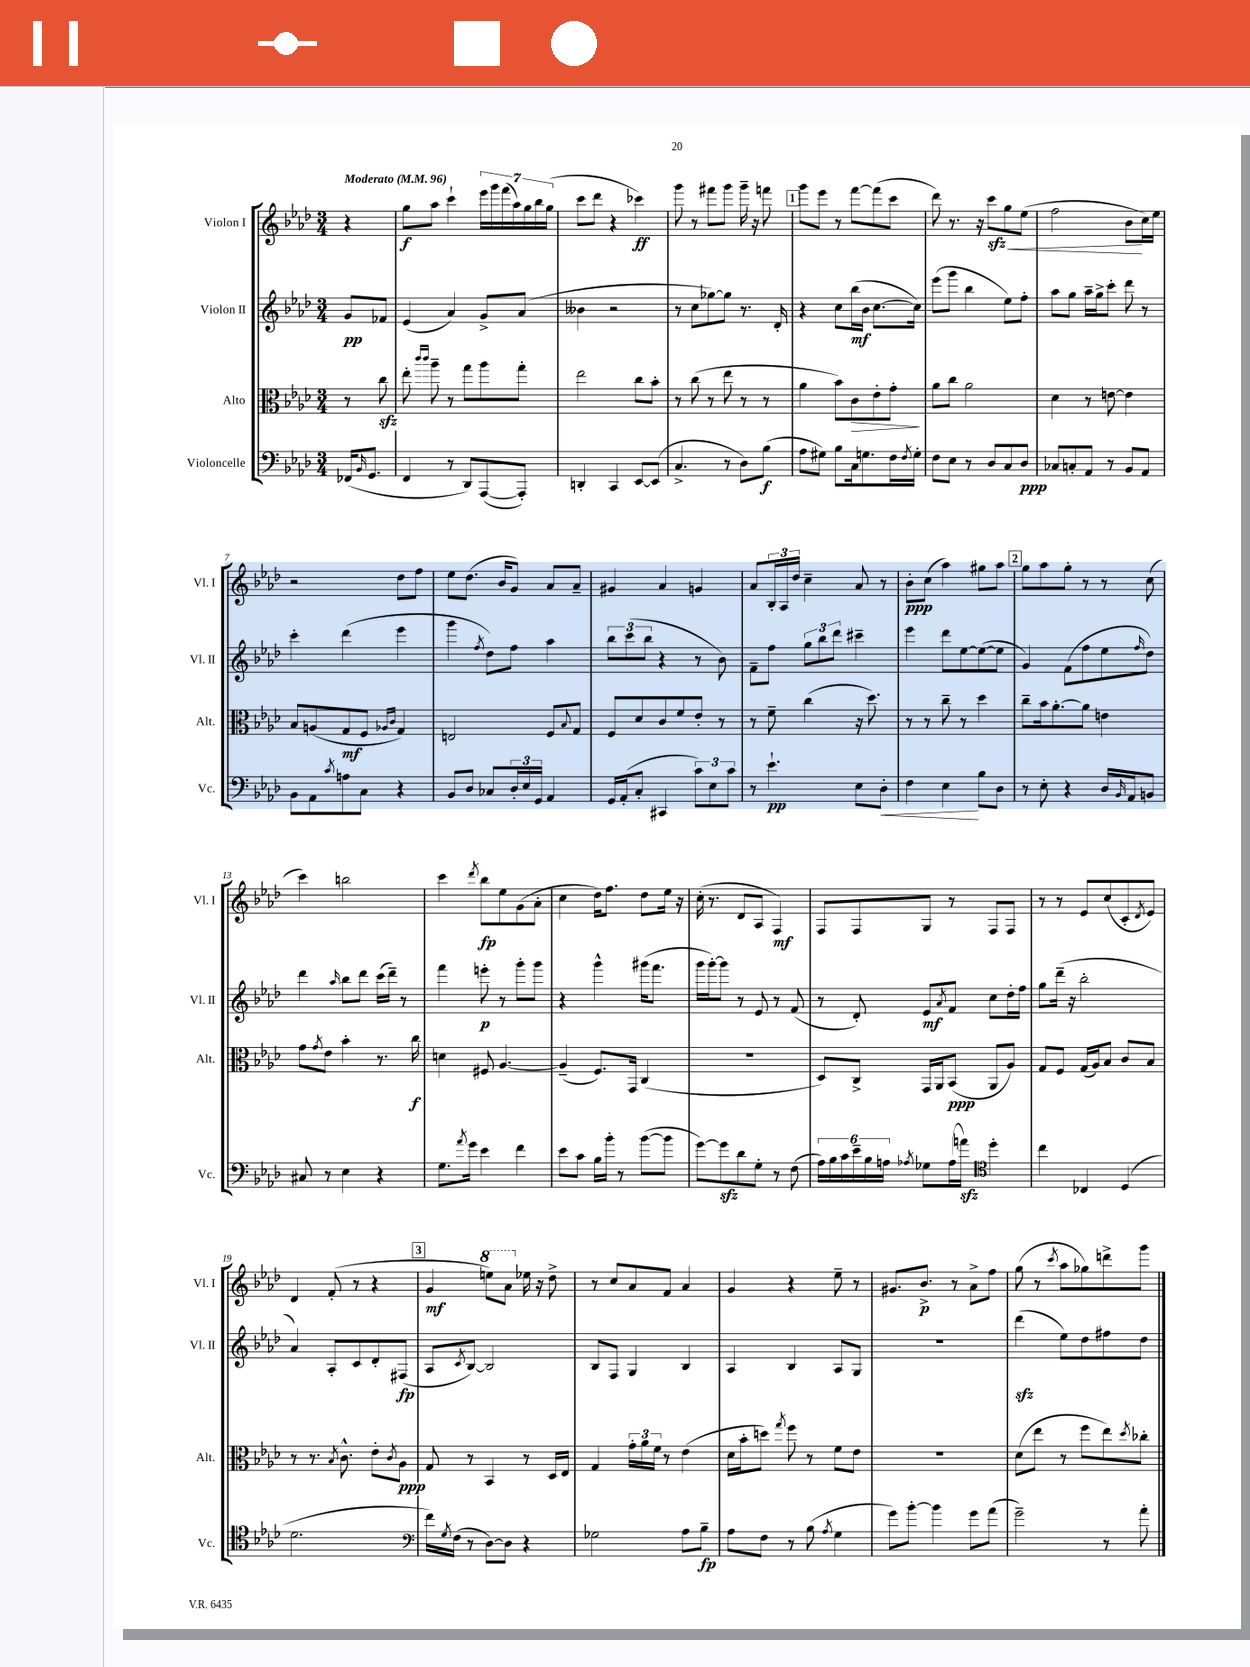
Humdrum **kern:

**kern	**kern	**kern	**kern
*staff4	*staff3	*staff2	*staff1
*clefF4	*clefC3	*clefG2	*clefG2
*k[b-e-a-d-]	*k[b-e-a-d-]	*k[b-e-a-d-]	*k[b-e-a-d-]
*M3/4	*M3/4	*M3/4	*M3/4
*MM96	*MM96	*MM96	*MM96
(16FF-/LK	8r	8g/L	4r
16qqBB-/	.	.	.
8.GG/J	.	.	.
.	8cc\	8f-/J	.
=	=	=	=
4FF/	8ee-'\	(4e-/	8gg\L
.	16qqccc/LL	.	.
.	16qqccc/JJ	.	.
.	8aa-~\	.	8aa-\J
8r	8r	4a-/)	4ccc`\
8DD-/L)	8gg\L	.	.
([8AAA-/	8aa-\	8g^/L	28eee-\LL
.	.	.	28ggg\
.	.	.	(28fff\
.	.	.	28aa-\)
8AAA-'/]J)	8gg'\J	(8a-/J	.
.	.	.	28gg\
.	.	.	28bb-\
.	.	.	(28gg\JJ
=	=	=	=
4DD'/	2ee-\	4b--\	8ccc\L
.	.	.	8ddd-\J
4CC/	.	2r	4r
[8EE-/L	8cc\L	.	4ccc-\)
(8EE-/]J	8b-'\J	.	.
=	=	=	=
4.C^/	8r	8r	8ggg\
.	(8cc\	8cc\L	8r
.	8r	[8gg-\)	8fff#\L
8r	8ee-\	8gg-\]J	8ggg\J
8D-\L)	8r	8.r	16ggg~\
.	.	.	16r
(8B-\J	8r	.	8fff\
.	.	16d-'/	.
=	=	=	=
8A-\L	4a-\	4r	8ggg\L
8G#\J)	.	.	8eee-\J
8B-\L	8b-\L)	8cc\L	8r
16C\k	8c\	(16bb-\L	[8fff\L
8.G\	.	16b-\JJ	.
.	8e-'\	[8.cc\L	(8fff\]
16F\L	8g'\J	.	8ccc\J
8qF/	.	.	.
16G'\JJ	.	16cc\]Jk)	.
=	=	=	=
8F\L	8a-\L	(8eee-\L	8ddd-\)
8E-\J	8cc\J	8ggg\J	8.r
8r	2a-\	4bb-\	.
.	.	.	16r
8D-/L	.	.	8ccc\L
8C/	.	8ee-\L)	8gg\
8D-/J	.	8ff'\J	(8ee-\J
=	=	=	=
8C-/L	4d-\	8aa-\L	2ff\
8C'/	.	8gg\J	.
8AA-/J	8r	16aa-~\LL	.
.	.	16gg^\J	.
8r	[8e\	8ccc'\J	.
8BB-/L	4e\]	8ddd-\	8b-\L
8AA-/J	.	8r	16cc\L)
.	.	.	16ee-\JJ
=	=	=	=
8BB-\L	8B-/L	4ccc'\	2r
8AA-\	(8A/	.	.
8qc/	.	.	.
8A\	8G/	(4ddd-\	.
8C\J	8F/J	.	.
.	16qqA-/LL	.	.
.	16qqc/JJ	.	.
4r	4G/)	4eee-\	8dd-\L
.	.	.	8ff\J
=	=	=	=
8BB-/L	2E/	4ggg\	8ee-\L
8D-/J	.	.	(8.dd-\J
.	.	8qff/	.
8C-/L	.	8dd-\L)	.
.	.	.	16b-/LK
24D-'/L	.	8ff\J	8g/J)
24E-/	.	.	.
24GG/JJ	.	.	.
4AA-/	8F/L	4aa-\	8a-/L
.	8qqB-/	.	.
.	8G/J	.	8a-~/J
=	=	=	=
16GG/LL	8F/L	12bb-\L	4g#/
(16AA-'/J	.	.	.
.	.	(12ccc\	.
8C'/J	8d-/	.	.
.	.	12bb-\J	.
4CC#/	8c/	4r	4a-/
.	8f/	.	.
12c\L)	8e-'/J	8r	4g/
12E-\	.	.	.
.	8r	8b-\)	.
12c\J	.	.	.
=	=	=	=
8r	8r	8f~\L	8a-/L
4.e-`\	8f~\	8ff\J	24B-'/L
.	.	.	24A-/
.	.	.	24dd-/JJ
.	(4cc\	12gg\L	4cc~\
.	.	12bb-\	.
.	.	12ddd-\J	.
8E-\L	16r	4ccc#~\	8a-/
.	8.dd-\)	.	.
8D-'\J	.	.	8r
=	=	=	=
4F\	8r	4eee-\	8b-'\L
.	8r	.	(8cc\J
4E-\	8cc~\	8ddd-\L	4aa-\)
.	8r	[8ee-\	.
8B-\L	4dd-\	(8ee-\_	8gg#\L
8D-\J	.	8ee-\]J	8aa-\J
=	=	=	=
8r	8cc~\L	4g/)	8gg\L
8E-'\	16b-\k	.	8aa-\
.	[8.a-'\	.	.
4r	.	(8f\L	8gg'\J
.	8a-\]J	8ff\	8r
16D-/LL	4e\	8ee-\	8r
16qqBB-/	.	.	.
16AA-/J	.	.	.
.	.	16qqff/	.
8BB/J	.	8dd-\J)	(8cc\
=	=	=	=
8C#/	8g\L	4ddd-\	4ccc\)
.	8qg/	.	.
8r	8e-\J	.	.
.	.	16qqaa-/	.
4E-\	4b-'\	8bb-\L	2bb\
.	.	8ddd-\J	.
4r	8.r	(16ccc\LL	.
.	.	16ddd-~\JJ)	.
.	.	8r	.
.	16cc\	.	.
=	=	=	=
8.G\L	4d\	4fff\	4ccc\
8qa-/	.	.	.
16g\Jk	.	.	.
.	.	.	8qddd-/
4e-\	8F#/	8eee'\	8bb-\L
.	[4.A-/	8r	8ee-\
4f\	.	8ggg'\L	(8g\
.	.	8ggg\J	8a-'\J
=	=	=	=
8e-\L	(4A-~/]	4r	4cc\
8c\J	.	.	.
16B-\LL	8.F/L)	4ggg^^\	16dd-\LK)
16b-'\JJ	.	.	8.ff\J
8r	.	.	.
.	16GG/Jk	.	.
([8b-\L	(4C/	(16ggg#\LK	8dd-\L
.	.	8.fff\J	.
8b-\]J	.	.	16ee-\Jk
.	.	.	16r
=	=	=	=
[8g\L)	2.r	16ggg\LL	(16cc'\
.	.	[16ggg'\J)	8.r
8g\]	.	8ggg\]J	.
8d-\	.	8r	8d-/L
8G'\J	.	8e-/	8A-/J
8r	.	8r	4F/)
(8F\	.	(8f/	.
=	=	=	=
24A-\LL)	8D-/L)	8r	8F/L
24B-\	.	.	.
24c\	.	.	.
24e-~\	8C^/J	8d-'/)	8F/
24B-\	.	.	.
24A\JJ	.	.	.
8qA-/	.	.	.
8G-\L	16GG/LL	8e-/L	8G/J
.	16AA-/J	.	.
.	.	8qa-/	.
(16A-\L	(8BB-/J	8f/J	8r
16a\JJ)	.	.	.
*clefC4	*	*	*
4dd-'\	8AA-/L	8cc\L	8F/L
.	8A-/J)	16dd-'\L	8F/J
.	.	16ff\JJ	.
=	=	=	=
4cc\	8G/L	8gg\L	8r
.	8F/J	(16ddd-~\Jk	8r
.	.	16r	.
4C-/	(16G/LL	2bb-'\	8e-/L
.	16A-/J)	.	.
.	8B-/J	.	(8cc/
(4D-/	8c/L	.	8c'/
.	.	.	8qd-/
.	8B-/J	.	8e-/J)
=	=	=	=
2.d-\	8r	4a-/)	4d-/
.	8.r	.	.
.	.	8A-'/L	(8f'/
.	8qB-/	.	.
.	8.c^^\	.	.
.	.	8c/	8r
.	8e-'\L	8d-'/	4r
.	8qc/	.	.
.	8A-\J	(8F#/J	.
=	=	=	=
*clefF4	*	*	*
16f\LL)	8G/	8A-/L	4g/
8qG/	.	.	.
(16F\JJ	.	.	.
.	.	8qc/	.
8r	8r	[8B-/J)	.
[8D-\L)	4BB-/	2B-/]	8eee\L)
8D-\]J	.	.	8aa-\J
4r	8r	.	16ee-\
.	.	.	16r
.	16D-/LL	.	8dd-^\
.	16E-/JJ	.	.
=	=	=	=
2G-\	4G/	8B-/L	8r
.	.	8F/J	8cc/L
.	24g'\LL	4G/	8a-/
.	24a-\	.	.
.	24f\JJ	.	.
.	8r	.	8f/J
8A-\L	(4e-\	4B-/	4a-/
8B-~\J	.	.	.
=	=	=	=
8A-\L	16d-\LL	4A-/	4g/
.	16b-'\J	.	.
8F\J	8dd\J)	.	.
.	8qgg/	.	.
8r	8ff\	4B-/	4r
(8B-\	8r	.	.
8qA-/	.	.	.
4G\	8f\L	8A-/L	8ee-~\
.	8e-\J	8G/J	8r
=	=	=	=
8g\L)	2.r	2.r	8.g#/L
[8b-'\J	.	.	.
.	.	.	8.b-^/J
4b-\]	.	.	.
.	.	.	8r
8g\L	.	.	8a-^\L
(8a-\J	.	.	8ff\J
=	=	=	=
2g~\)	(8d-\L	(4ddd-\	(8gg\
.	8ee-\J	.	8r
.	.	.	8qccc/
.	8r	8ee-\L)	8aa-\L
.	8ff\L	8dd-\	8gg-\)
8r	8ee-\)	8ff#\	8ddd^\
.	8qdd-/	.	.
8a-'\	8cc-'\J	8dd-\J	8ggg\J
==	==	==	==
*-	*-	*-	*-
